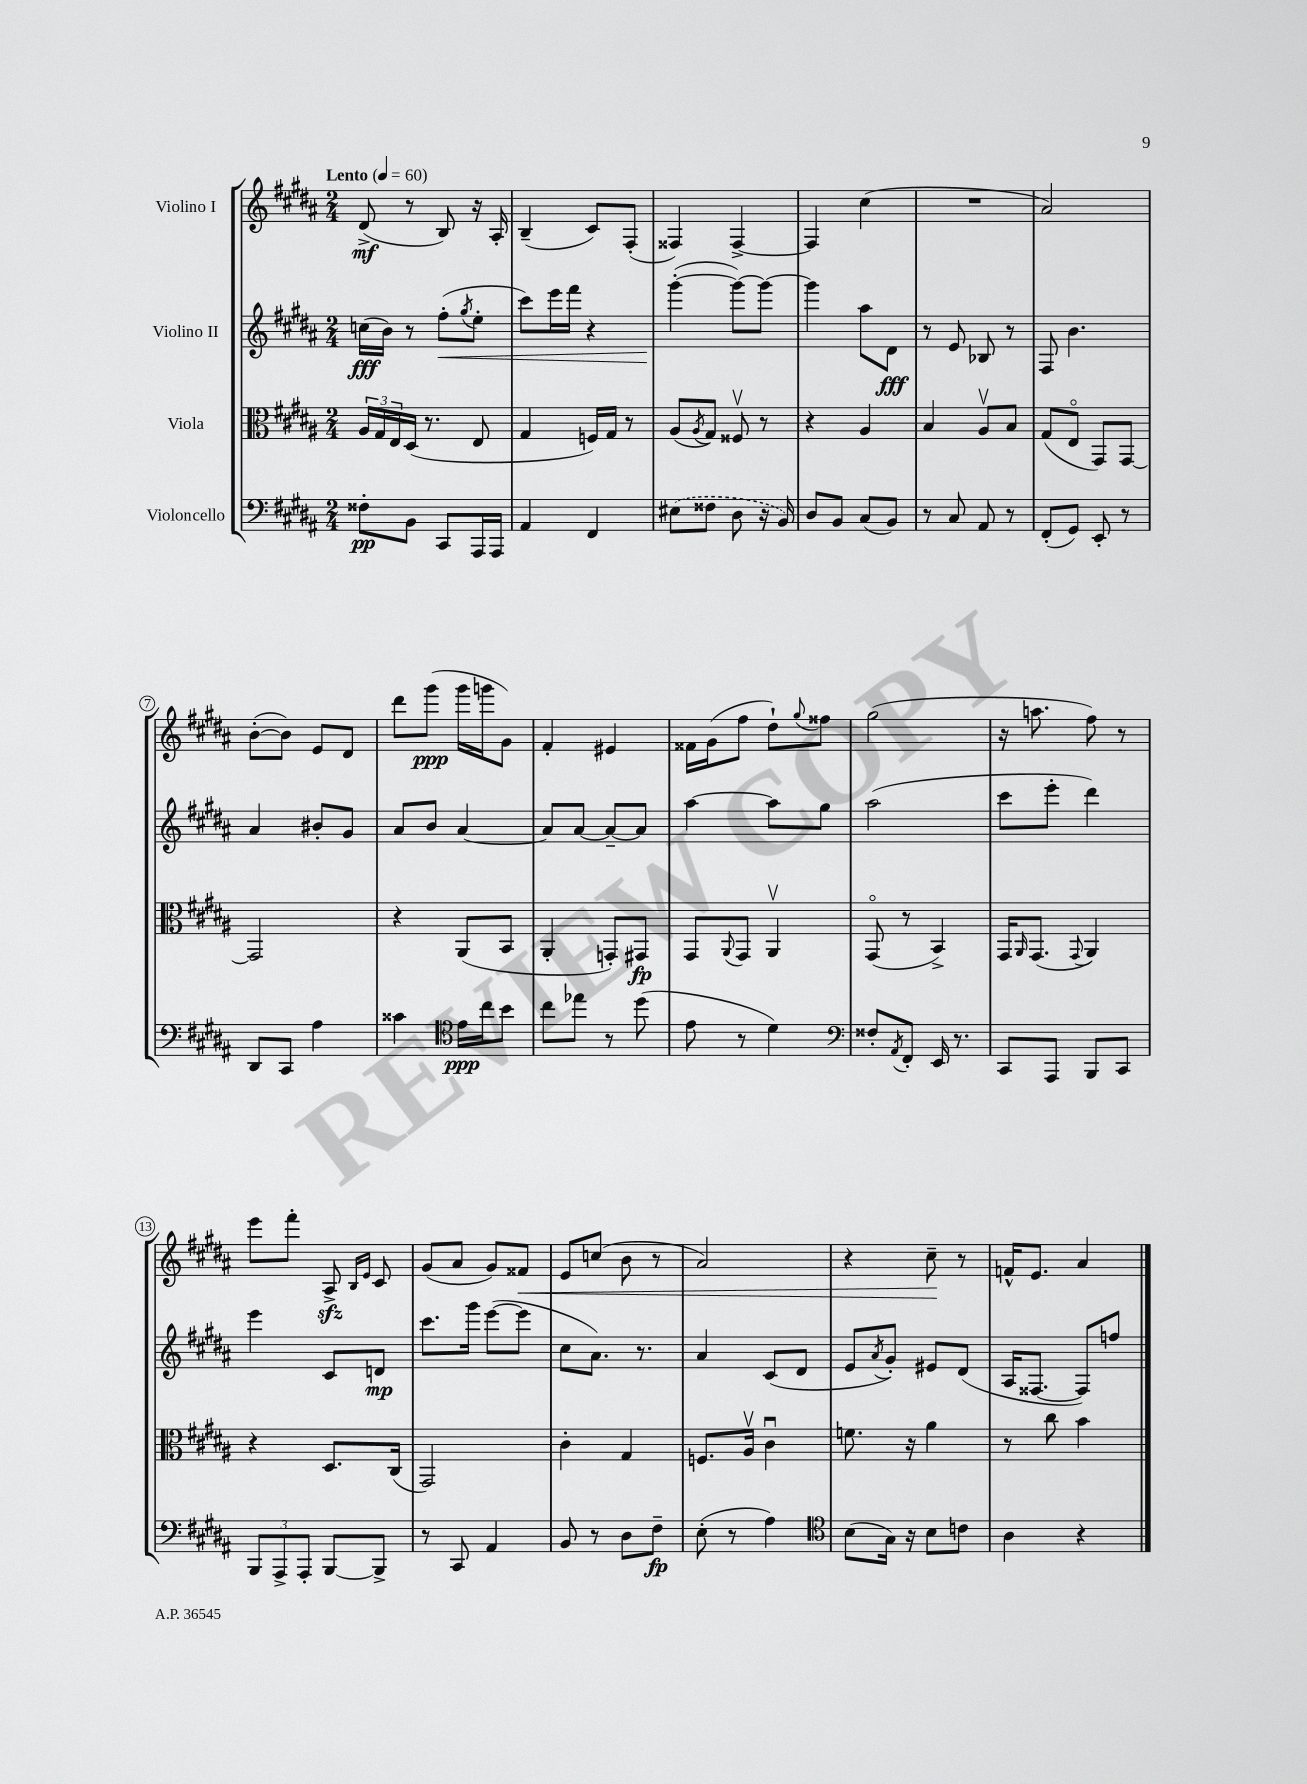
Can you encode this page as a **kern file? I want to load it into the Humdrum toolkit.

**kern	**kern	**kern	**kern
*staff4	*staff3	*staff2	*staff1
*clefF4	*clefC3	*clefG2	*clefG2
*k[f#c#g#d#a#]	*k[f#c#g#d#a#]	*k[f#c#g#d#a#]	*k[f#c#g#d#a#]
*M2/4	*M2/4	*M2/4	*M2/4
*MM60	*MM60	*MM60	*MM60
8F##'	24A#	(16cc	(8d#^
.	24G#	.	.
.	.	16b)	.
.	24E	.	.
8BB	(16D#	8r	8r
.	8.r	.	.
8CC#	.	(8ff#'	8B)
.	.	8qgg#	.
16AAA#	8E	8ee'	16r
16AAA#	.	.	16A#'
=	=	=	=
4AA#	4G#	8ccc#)	(4B~
.	.	16eee	.
.	.	16fff#	.
4FF#	16F)	4r	8c#)
.	16G#	.	.
.	8r	.	(8F#'
=	=	=	=
(8E#	(8A#	([4ggg#'	4F##)
.	8qA#	.	.
8F##	8G#)	.	.
8D#	8F##v	8ggg#_)	[4F##^
16r	8r	8ggg#_	.
16BB)	.	.	.
=	=	=	=
8D#	4r	4ggg#]	4F##]
8BB	.	.	.
(8C#	4A#	8aa#	(4cc#
8BB)	.	8d#	.
=	=	=	=
8r	4B	8r	2r
8C#	.	8e	.
8AA#	8A#v	8B-	.
8r	8B	8r	.
=	=	=	=
(8FF#'	(8G#	8F#	2a#)
8GG#)	8Eo	4.b	.
8EE'	8GG#)	.	.
8r	[8GG#	.	.
=	=	=	=
8DD#	2GG#]	4a#	([8b'
8CC#	.	.	8b])
4A#	.	8b#'	8e
.	.	8g#	8d#
=	=	=	=
4c##	4r	8a#	8ddd#
.	.	8b	(8ggg#
*clefC4	*	*	*
16e	(8AA#	[4a#	16ggg#
16cc#	.	.	16ggg
8b	8BB	.	8g#)
=	=	=	=
8cc#	4AA#'	8a#]	4f#'
8ee-	.	[8a#	.
8r	8GG')	8a#~_	4e#
(8dd#	8GG#	8a#]	.
=	=	=	=
8e	8GG#	[4aa#	16f##
.	.	.	(16g#
.	8qqAA#	.	.
8r	8GG#	.	8ff#
4d#)	4AA#v	8aa#]	8dd#`)
.	.	.	8qqgg#
.	.	8gg#	8ff##
=	=	=	=
*clefF4	*	*	*
8F##'	(8GG#o	(2aa#	(2gg#
8qAA#	.	.	.
8FF#'	8r	.	.
16EE	4BB^)	.	.
8.r	.	.	.
=	=	=	=
8CC#	16GG#	8ccc#	16r
.	16qqAA#	.	.
.	(8.GG#	.	8.aa
8AAA#	.	8eee'	.
.	8qqGG#	.	.
8BBB	4AA#)	4ddd#)	8ff#)
8CC#	.	.	8r
=	=	=	=
12BBB	4r	4eee	8eee
12AAA#^	.	.	.
.	.	.	8fff#'
12AAA#'	.	.	.
[8BBB	8.D#	8c#	8A#^
.	.	.	16qqB
.	.	.	16qqe
8BBB^]	.	8d	8c#
.	(16C#	.	.
=	=	=	=
8r	2GG#)	8.ccc#	(8g#
8CC#	.	.	8a#
.	.	16ggg#	.
4AA#	.	([8eee	8g#)
.	.	8eee]	8f##
=	=	=	=
8BB	4c#'	8cc#	8e
8r	.	8.a#)	(8cc
8D#	4G#	.	8b
.	.	8.r	.
8F#~	.	.	8r
=	=	=	=
(8E'	8.F	4a#	2a#)
8r	.	.	.
.	16A#v	.	.
4A#)	4c#u	(8c#	.
.	.	8d#	.
=	=	=	=
*clefC4	*	*	*
(8B	8.f	8e	4r
.	.	8qa#	.
16G#)	.	8g#')	.
16r	16r	.	.
8B	4a#	8e#	8cc#~
8c	.	(8d#	8r
=	=	=	=
4A#	8r	16A#	16f^^
.	.	[8.F##	8.e
.	8cc#	.	.
4r	4b	8F##])	4a#
.	.	8ff	.
==	==	==	==
*-	*-	*-	*-
